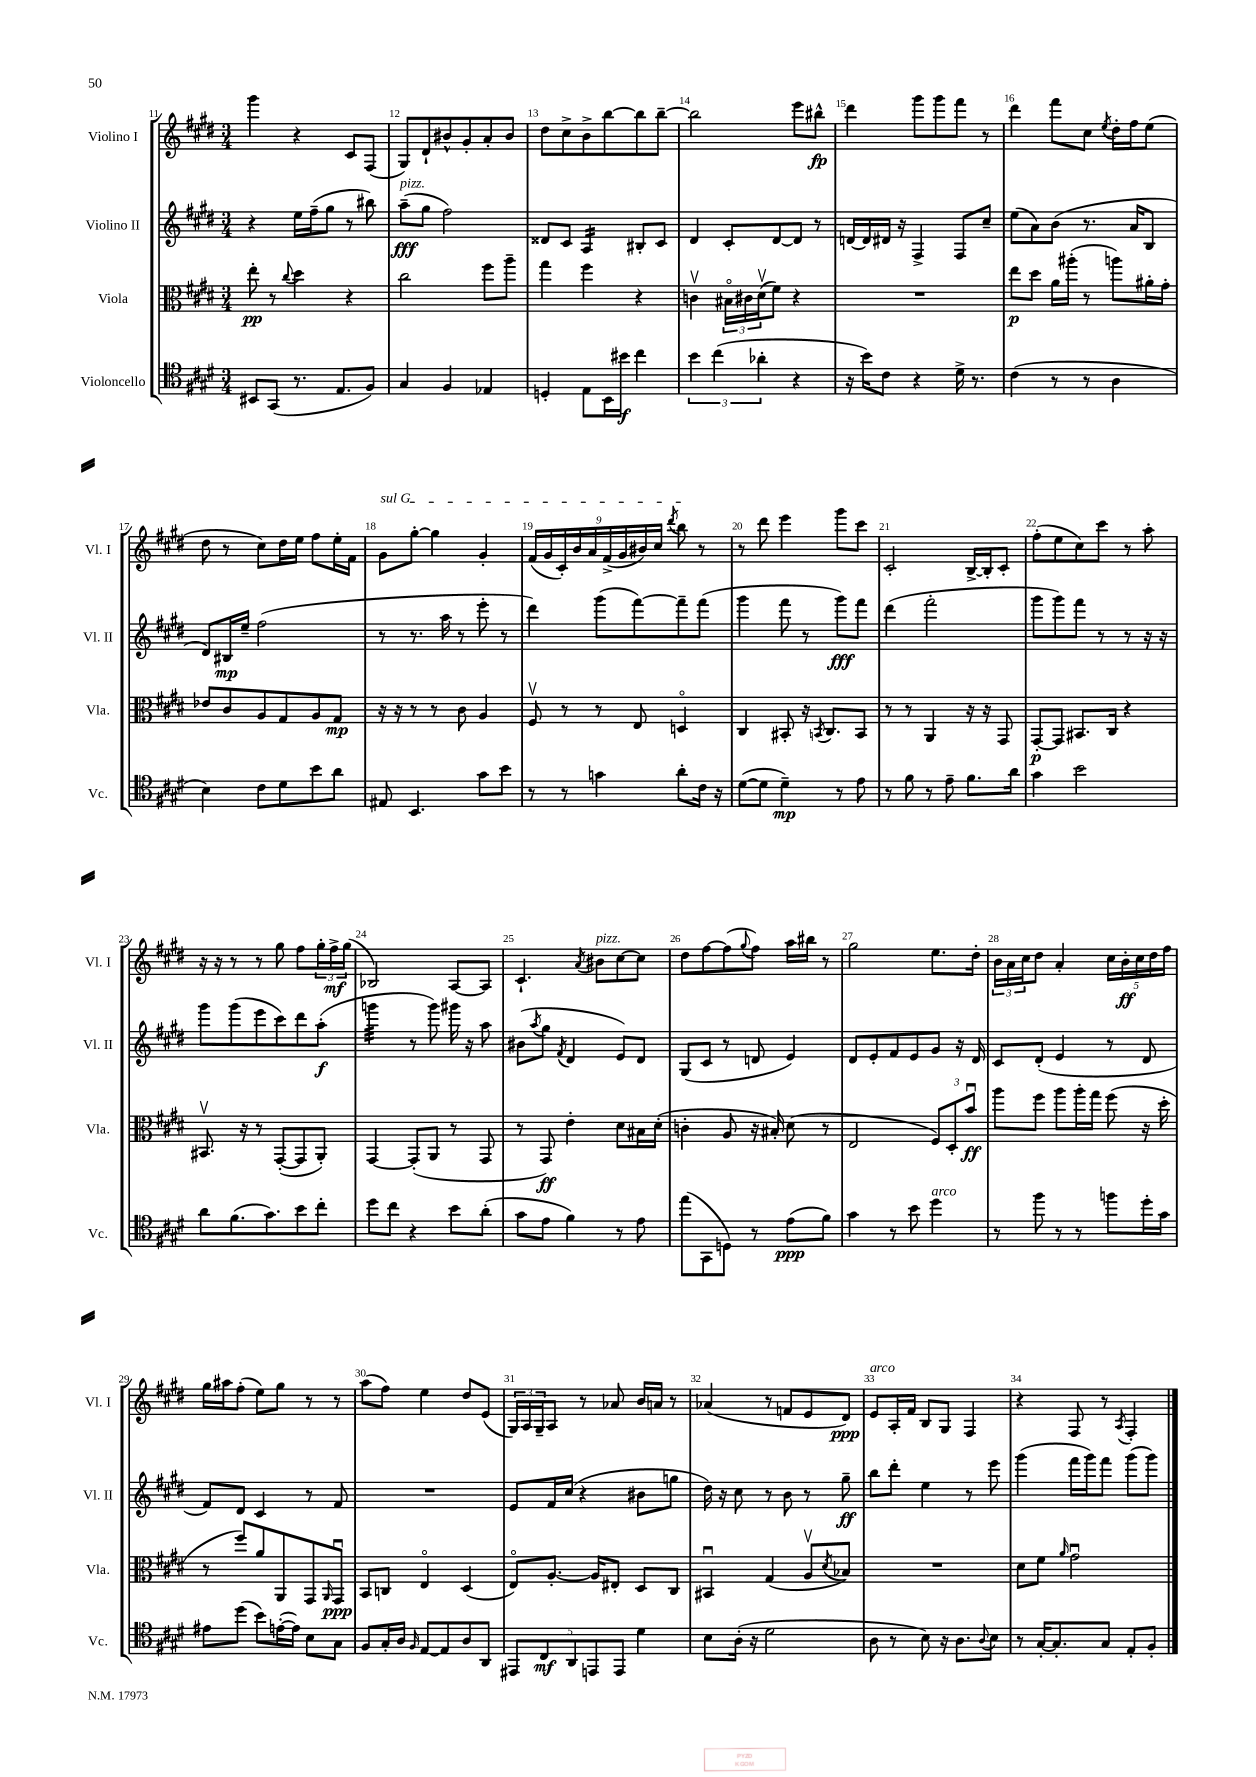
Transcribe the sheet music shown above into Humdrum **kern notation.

**kern	**kern	**kern	**kern
*staff4	*staff3	*staff2	*staff1
*clefC4	*clefC3	*clefG2	*clefG2
*k[f#c#g#d#]	*k[f#c#g#d#]	*k[f#c#g#d#]	*k[f#c#g#d#]
*M3/4	*M3/4	*M3/4	*M3/4
8BB#	8ee'	4r	4ggg#
(8GG#	8r	.	.
.	8qqcc#	.	.
8.r	4dd#	16ee	4r
.	.	(16ff#~	.
.	.	8gg#	.
8.E	.	.	.
.	4r	8r	8c#
8F#)	.	8bb#)	(8F#
=	=	=	=
4G#	2cc#	(8aa~	8G#)
.	.	8gg#	8d#`
4F#	.	2ff#)	8b#^^
.	.	.	8g#'
4E-	8ff#	.	8a'
.	8aa~	.	8b#
=	=	=	=
4D'	4gg#	8d##	8dd#
.	.	8c#	8cc#^
8E	4ff#	4A	8b^
16BB	.	.	[8bb
16b#	.	.	.
4cc#	4r	8B#'	8bb]
.	.	8c#	[8bb~
=	=	=	=
6b	4cv	4d#	2bb]
(6cc#	.	.	.
.	24B#o	8c#'	.
.	24c#	.	.
6a-'	(24d#v	.	.
.	8f#)	[8d#	.
4r	4r	8d#]	8eee
.	.	8r	8bb#^^
=	=	=	=
16r	2.r	[16d	4ddd#
16b)	.	16d]	.
8c#	.	16d#	.
.	.	16r	.
4r	.	4F#^	8ggg#
.	.	.	8ggg#
16d#^	.	8F#	8fff#
8.r	.	.	.
.	.	8cc#~	8r
=	=	=	=
(4c#	8ee	(8ee	4ddd#
.	8dd#	8a)	.
8r	16a	(8b	8fff#
.	(16aa#'	.	.
8r	8r	8.r	8cc#
.	.	.	8qee
4A	8aa)	.	16dd#'
.	.	16a	16ff#
.	16a#'	8B	(8ee
.	16g#'	.	.
=	=	=	=
4B)	8e-	8d#)	8dd#
.	8c#	16B#	8r
.	.	16ee~	.
8c#	8A	(2ff#	8cc#)
8d#	8G#	.	16dd#
.	.	.	16ee
8b	8A	.	8ff#
8a	8G#	.	16ee'
.	.	.	16f#
=	=	=	=
8E#	16r	8r	8g#
.	16r	.	.
4.BB	8r	8.r	[8gg#'
.	8r	.	4gg#]
.	.	16aa	.
.	8c#	8r	.
8g#	4A	8eee'	4g#'
8b	.	8r	.
=	=	=	=
8r	8F#v	4ddd#)	(18f#
.	.	.	18g#
.	.	.	18c#')
8r	8r	.	.
.	.	.	18b
.	.	.	18a
4g	8r	(8ggg#	.
.	.	.	(18f#^
.	.	.	18g#
.	8E	[8fff#)	.
.	.	.	18b#)
.	.	.	18cc#
.	.	.	8qddd#
8a'	4Do	8fff#~]	8bb
16c#	.	(8fff#	8r
16r	.	.	.
=	=	=	=
([8d#	4C#	4ggg#	8r
8d#]	.	.	8ddd#
4d#~)	8BB#'	8fff#	4eee
.	16r	8r	.
.	8qBB	.	.
.	8.C#	.	.
8r	.	8ggg#)	8ggg#
8e	8BB	8fff#	8ccc#
=	=	=	=
8r	8r	(4ddd#	2c#'
8f#	8r	.	.
8r	4AA	2fff#'	.
8e~	.	.	.
8.f#	16r	.	[16B^
.	16r	.	16B']
.	8GG#	.	8c#'
16a	.	.	.
=	=	=	=
4g#	[8GG#'	8ggg#	(8ff#'
.	8GG#]	8ggg#)	8ee
2b	8.BB#	8fff#	8cc#)
.	.	8r	8ccc#
.	16C#	.	.
.	4r	8r	8r
.	.	16r	8aa'
.	.	16r	.
=	=	=	=
8a	8.BB#v	8ggg#	16r
.	.	.	16r
(8.f#	.	(8ggg#	8r
.	16r	.	.
.	8r	8eee	8r
8.g#)	.	.	.
.	([8GG#'	8ccc#)	8gg#
8b	8GG#]	8ddd#	8ff#
8cc#'	8AA')	(8aa'	24gg#'
.	.	.	24ff#^
.	.	.	(24gg#
=	=	=	=
8dd#	[4GG#	4ggg	2B-)
8cc#	.	.	.
4r	(8GG#']	8r	.
.	8AA	8ggg)	.
8b	8r	16ggg#	[8A
.	.	16r	.
(8a'	8GG#	8aa	8A]
=	=	=	=
8g#	8r	(8b#	4.c#`
.	.	8qaa	.
8e	8GG#)	8gg#	.
.	.	8qf#	.
4f#)	4e'	4d#	.
.	.	.	8qa
.	.	.	8b#
8r	8d#	8e)	[8cc#
8e	16B#	8d#	8cc#]
.	(16d#'	.	.
=	=	=	=
(8ee	4c'	(8G#	8dd#
8GG#	.	8c#	[8ff#
8D)	8A	8r	(8ff#]
.	.	.	8qqgg#
8r	16r	8d	8ff#)
.	16B#')	.	.
(8e	(8d#	4e)	16aa
.	.	.	16bb#
8f#)	8r	.	8r
=	=	=	=
4g#	2E	8d#	2gg#
.	.	8e'	.
8r	.	8f#	.
8b	.	8e	.
4dd#	12F#)	8g#	8.ee
.	12D#'	.	.
.	.	16r	.
.	12bu	.	.
.	.	16d#	16dd#'
=	=	=	=
8r	8aa	8c#	24b
.	.	.	24a
.	.	.	24cc#
8ff#	8ff#	(8d#'	8dd#
8r	8aa	4e	4a'
8r	16aa'	.	.
.	16gg#	.	.
8ff	(8ff#	8r	20cc#
.	.	.	20b'
.	.	.	20cc#
16dd#'	16r	8d#	.
.	.	.	20dd#
16g#	16dd#'	.	.
.	.	.	20ff#
=	=	=	=
8e#	8r	8f#)	16gg#
.	.	.	16aa#
(8dd#	8ff#)	8d#	(8ff#'
8b)	8a	4c#	8ee)
([16e'	8AA	.	8gg#
16e])	.	.	.
8B	8GG#	8r	8r
.	16qqAA	.	.
8G#	8GG#u	8f#	8r
=	=	=	=
8F#	8BB	2.r	(8aa
16G#'	8C	.	8ff#)
16A	.	.	.
16qqF#	.	.	.
[8E	4Eo	.	4ee
8E]	.	.	.
8A	(4D#	.	8dd#
8AA	.	.	(8e
=	=	=	=
10EE#	8Eo)	8e	24G#)
.	.	.	24A
.	.	.	24G#~
10C#	.	.	.
.	[8.A'	16f#	8A
.	.	(16cc#	.
10AA	.	.	.
.	.	4r	8r
10EE	.	.	.
.	16A]	.	.
.	8E#'	.	8a-
10EE	.	.	.
4d#	8D#	8b#	16b
.	.	.	16a
.	8C#	8gg	8r
=	=	=	=
8B	4BB#u	16dd#)	(4a-
.	.	16r	.
(16A'	.	8cc#	.
16r	.	.	.
2d#	(4G#	8r	8r
.	.	8b	8f
.	8Av	8r	8e
.	8qd#	.	.
.	8B-)	8gg#~	8d#)
=	=	=	=
8A	2.r	8bb	8e
8r	.	8ddd#'	16A'
.	.	.	16f#
8B)	.	4ee	8B
16r	.	.	8G#
8.A	.	.	.
.	.	8r	4F#
8qqA	.	.	.
8B	.	8eee	.
=	=	=	=
8r	8d#	(4ggg#	4r
[16G#'	8f#	.	.
8.G#']	.	.	.
.	16qqa	.	.
.	2g#u	16fff#	8F#
.	.	16ggg#)	.
8G#	.	8fff#	8r
.	.	.	8qA
8E'	.	(8ggg#	4F#'
8F#'	.	8ggg#)	.
==	==	==	==
*-	*-	*-	*-
